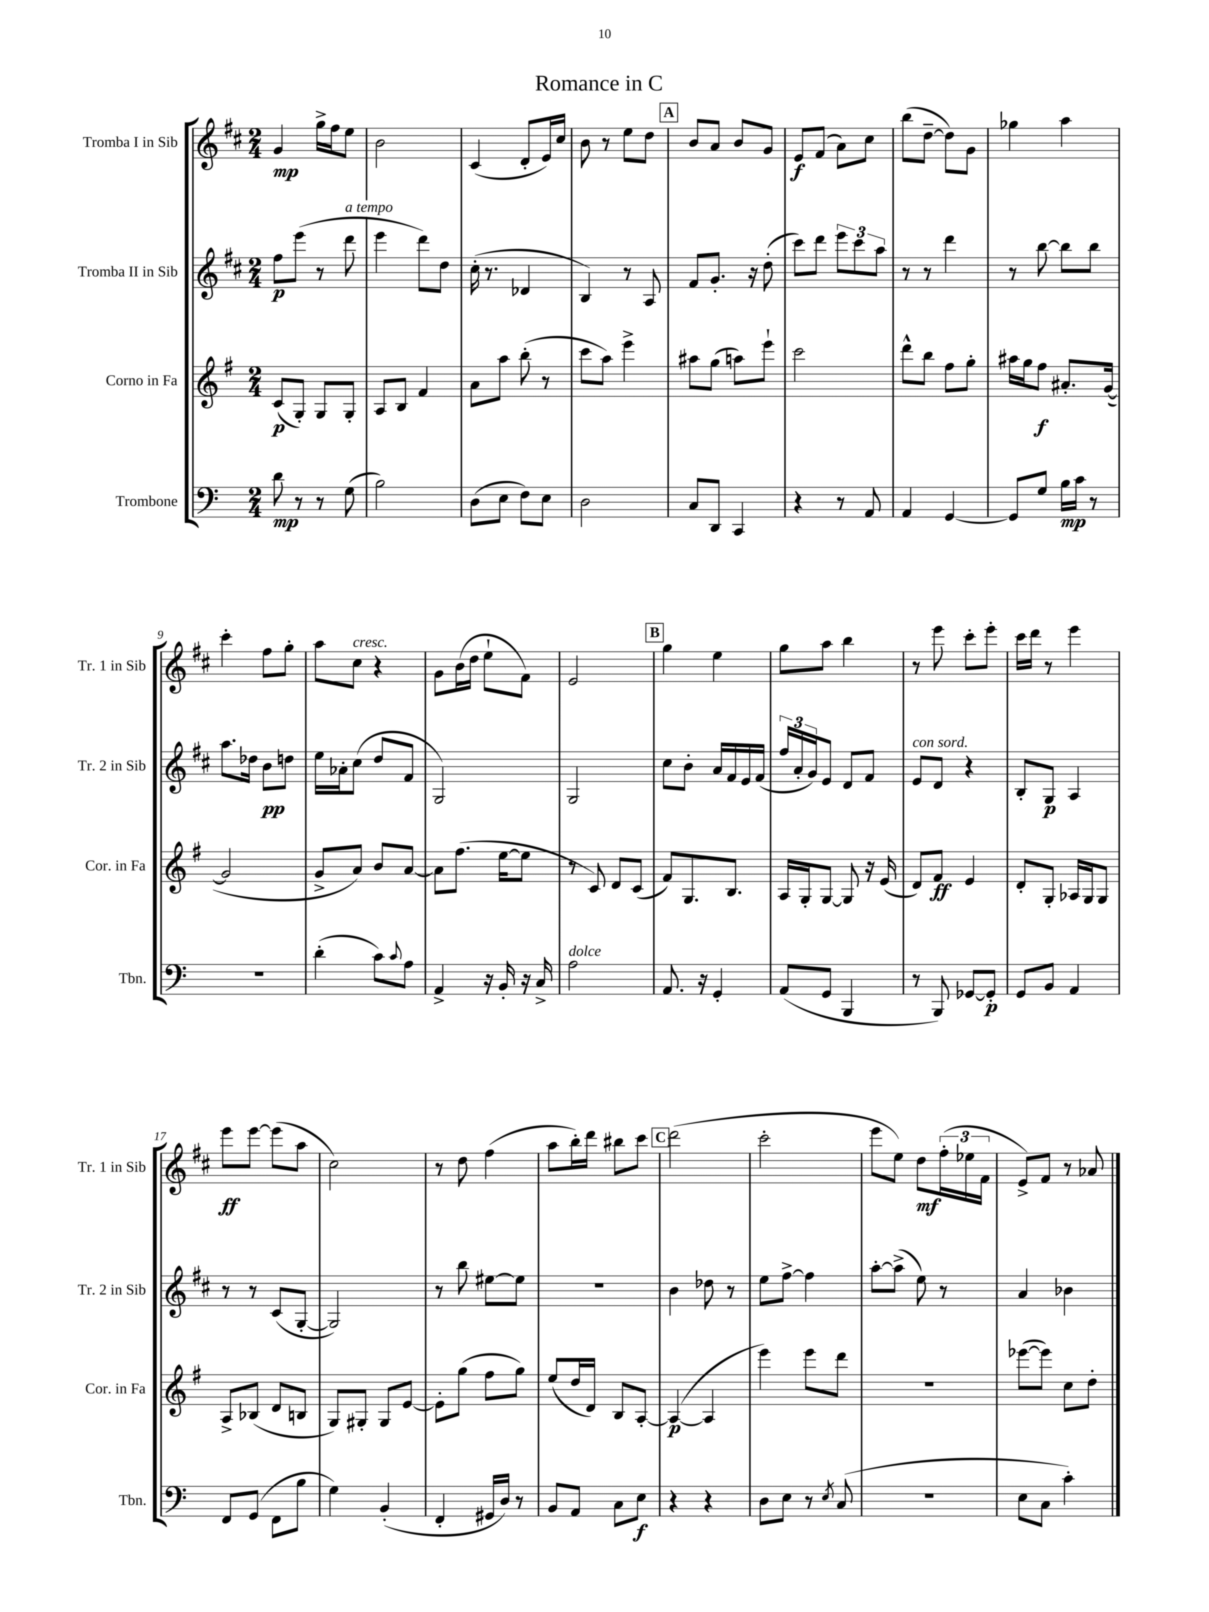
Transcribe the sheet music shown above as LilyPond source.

\header { title = "Romance in C" }
<<
\new StaffGroup <<
\new Staff = "s0" \with { instrumentName = "Tromba I in Sib" shortInstrumentName = "Tr. 1 in Sib" } {
    \clef treble \key d \major \numericTimeSignature \time 2/4
    g'4\mp g''16-> fis''16 e''8 |
    b'2 |
    cis'4( d'8-. e'16) cis''16 |
    b'8 r8 e''8 d''8 |
    \mark \markup { \box "A" } b'8 a'8 b'8 g'8 |
    e'8\f fis'8( a'8) cis''8 |
    b''8( d''8~-- d''8) g'8 |
    ges''4 a''4 |
    cis'''4-. fis''8 g''8-. |
    a''8 cis''8^\markup { \italic "cresc." } r4 |
    g'8 b'16( d''16 e''8-! fis'8) |
    e'2 |
    \mark \markup { \box "B" } g''4 e''4 |
    g''8 a''8 b''4 |
    r8 e'''8 cis'''8-. e'''8-. |
    cis'''16 d'''16 r8 e'''4 |
    e'''8\ff e'''8~ e'''8( a''8 |
    cis''2) |
    r8 d''8 fis''4( |
    a''8 b''16-.) d'''16 bis''8 cis'''8 |
    \mark \markup { \box "C" } d'''2( |
    cis'''2-. |
    e'''8 e''8) d''8\mf \tuplet 3/2 { fis''16-.( ees''16 fis'16 } |
    e'8->) fis'8 r8 aes'8 \bar "|." |
}
\new Staff = "s1" \with { instrumentName = "Tromba II in Sib" shortInstrumentName = "Tr. 2 in Sib" } {
    \clef treble \key d \major \numericTimeSignature \time 2/4
    fis''8\p e'''8( r8 d'''8^\markup { \italic "a tempo" } |
    e'''4 d'''8) d''8 |
    cis''16-.( r8. des'4 |
    b4) r8 a8 |
    \mark \markup { \box "A" } fis'8 g'8.-. r16 d''8-.( |
    cis'''8) d'''8 \tuplet 3/2 { e'''8 cis'''8 a''8 } |
    r8 r8 d'''4 |
    r8 b''8~ b''8 b''8 |
    a''8. des''16 b'8\pp d''8 |
    e''16 aes'16-. cis''8( d''8 fis'8 |
    g2) |
    g2 |
    \mark \markup { \box "B" } cis''8 b'8-. a'16 fis'16 e'16 fis'16( |
    \tuplet 3/2 { fis''16 a'16-. g'16) } e'8 d'8 fis'8 |
    e'8^\markup { \italic "con sord." } d'8 r4 |
    b8-. g8\p a4 |
    r8 r8 cis'8( g8~-. |
    g2) |
    r8 b''8 eis''8~ eis''8 |
    r2 |
    \mark \markup { \box "C" } b'4 des''8 r8 |
    e''8 fis''8~-> fis''4 |
    a''8~-. a''8->( e''8) r8 |
    a'4 bes'4 \bar "|." |
}
\new Staff = "s2" \with { instrumentName = "Corno in Fa" shortInstrumentName = "Cor. in Fa" } {
    \clef treble \key g \major \numericTimeSignature \time 2/4
    c'8\p( g8-.) g8 g8-. |
    a8 b8 fis'4 |
    a'8 a''8 b''8-.( r8 |
    c'''8 a''8) e'''4-> |
    \mark \markup { \box "A" } ais''8 g''8( a''8) e'''8-! |
    c'''2 |
    d'''8-^ b''8 fis''8 g''8-. |
    ais''16 g''16 fis''8\f ais'8.-. g'16~( |
    g'2 |
    g'8-> a'8) b'8 a'8~ |
    a'8 fis''8.( e''16~ e''8 |
    r8 c'8) d'8 c'8( |
    \mark \markup { \box "B" } fis'8) g8. b8. |
    a16 g16-. g8~ g8 r16 e'16( |
    d'8) fis'8\ff e'4 |
    d'8-. g8-. aes16 g16 g8 |
    a8-> bes8( d'8 b8 |
    g8) gis8-. gis8 e'8~ |
    e'8-. g''8( fis''8 g''8) |
    e''8( d''16 d'16) b8 a8~-. |
    \mark \markup { \box "C" } a4~\p( a4 |
    e'''4) e'''8 d'''8 |
    R2 |
    ees'''8~( ees'''8) c''8 d''8-. \bar "|." |
}
\new Staff = "s3" \with { instrumentName = "Trombone" shortInstrumentName = "Tbn." } {
    \clef bass \key c \major \numericTimeSignature \time 2/4
    d'8\mp r8 r8 g8( |
    b2) |
    d8( e8 f8) e8 |
    d2 |
    \mark \markup { \box "A" } c8 d,8 c,4 |
    r4 r8 a,8 |
    a,4 g,4~ |
    g,8 g8 b16\mp c'16 r8 |
    r2 |
    d'4-.( c'8) \appoggiatura { c'8 } a8 |
    a,4-> r16 b,16-. r16 c16-> |
    a2^\markup { \italic "dolce" } |
    \mark \markup { \box "B" } a,8. r16 g,4-. |
    a,8( g,8 b,,4 |
    r8 b,,8) ges,8~ ges,8-.\p |
    g,8 b,8 a,4 |
    f,8 g,8( f,8 b8 |
    g4) b,4-.( |
    f,4-. gis,16 d16) r8 |
    b,8 a,8 c8 e8\f |
    \mark \markup { \box "C" } r4 r4 |
    d8 e8 r8 \acciaccatura { e8 } c8( |
    r2 |
    e8 c8 c'4-.) \bar "|." |
}
>>
>>
